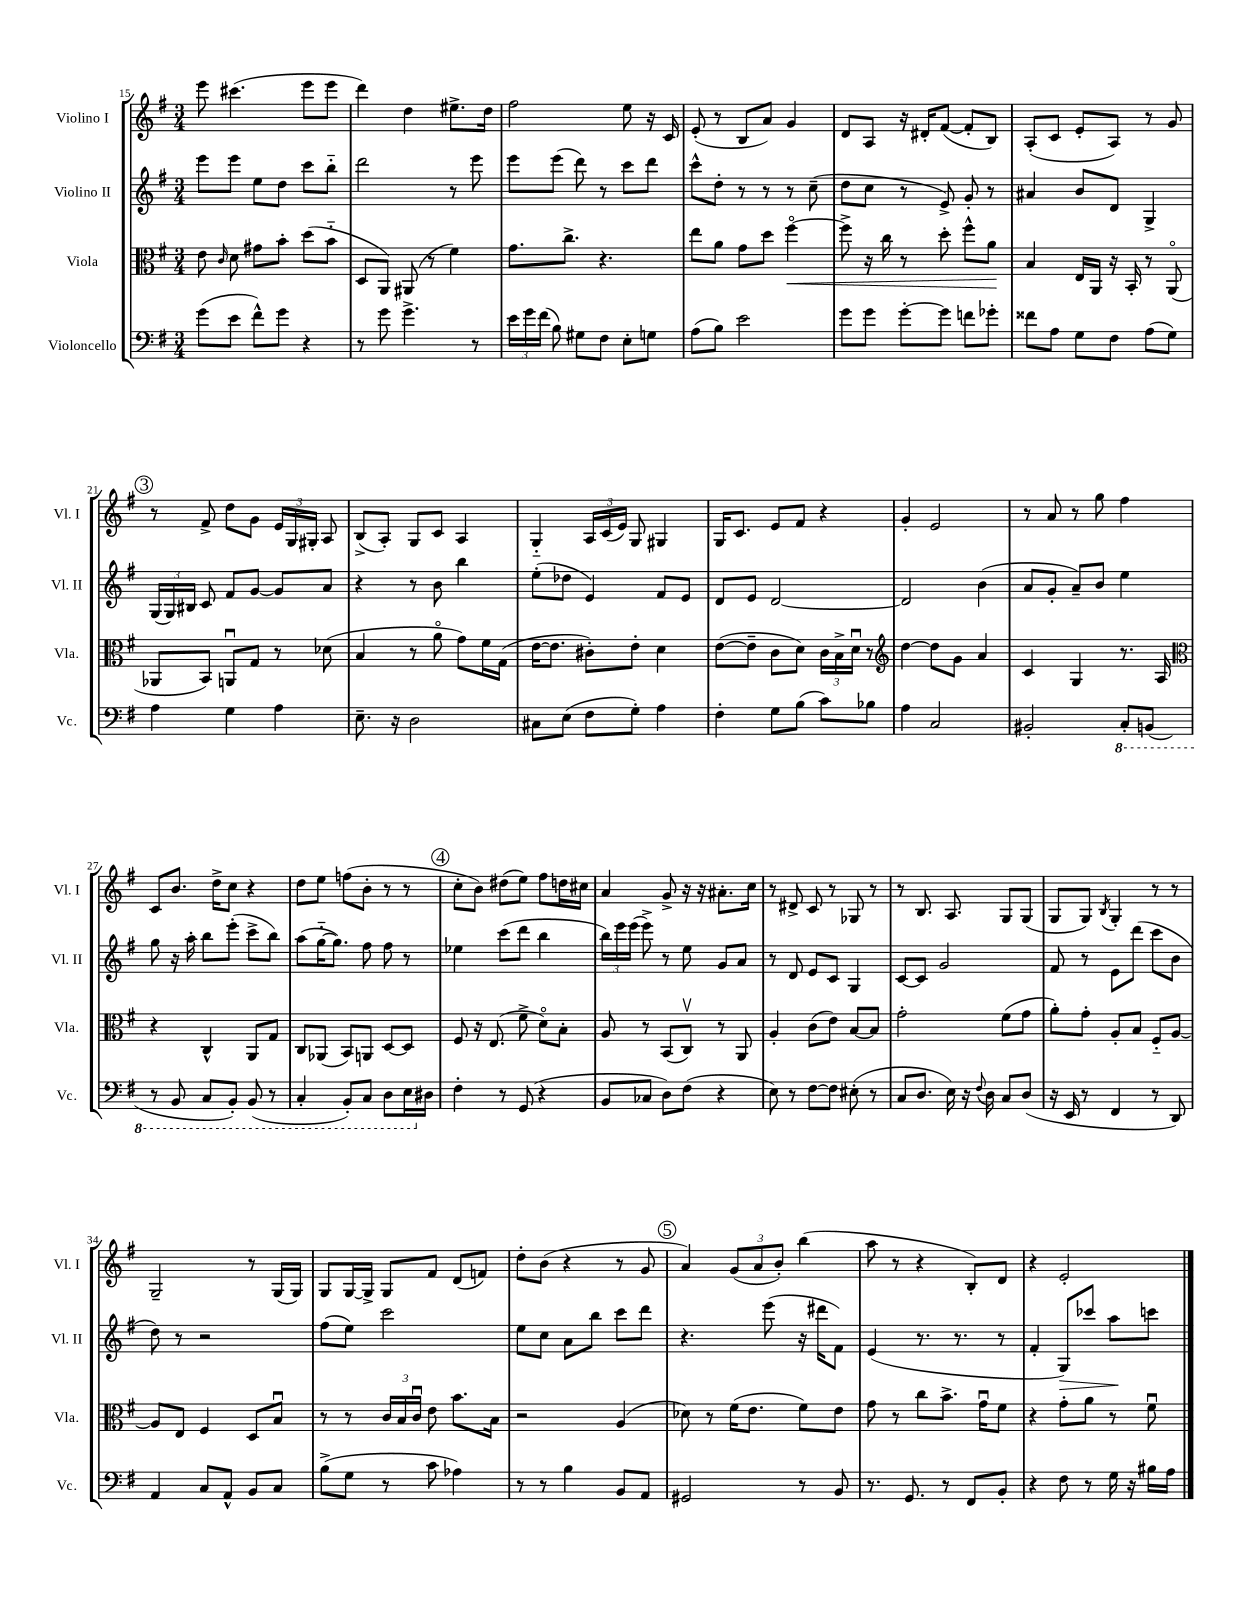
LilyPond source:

<<
\new StaffGroup <<
\new Staff = "s0" \with { instrumentName = "Violino I" shortInstrumentName = "Vl. I" } {
    \clef treble \key g \major \numericTimeSignature \time 3/4
    \autoBeamOff e'''8 cis'''4.( e'''8[ e'''8] |
    d'''4) d''4 eis''8.[-> d''16] |
    fis''2 e''8 r16 c'16 |
    e'8-.( r8 b8[ a'8]) g'4 |
    d'8[ a8] r16 dis'16[-. fis'8]~( fis'8[-. b8]) |
    a8[-.( c'8] e'8[-. a8]) r8 g'8 |
    \mark \markup { \circle "3" } r8 fis'8-> d''8[ g'8] \tuplet 3/2 { e'16[ g16 gis16]-. } a8 |
    b8[->( a8]-.) g8[ c'8] a4 |
    g4-_ \tuplet 3/2 { a16[ c'16( e'16]) } g8 gis4 |
    g16[ c'8.] e'8[ fis'8] r4 |
    g'4-. e'2 |
    r8 a'8 r8 g''8 fis''4 |
    c'8[ b'8.] d''16[-> c''8] r4 |
    d''8[ e''8] f''8[( b'8]-. r8 r8 |
    \mark \markup { \circle "4" } c''8[-. b'8]) dis''8[( e''8]) fis''8[ d''16 cis''16] |
    a'4 g'8-> r16 r16 ais'8.[-. c''16] |
    r8 dis'8-> c'8 r8 ges8 r8 |
    r8 b8. a8. g8[ g8]( |
    g8[ g8]) \acciaccatura { b8 } g4-. r8 r8 |
    g2-- r8 g16[( g16]) |
    g8[ g16~ g16]-> g8[ fis'8] d'8[( f'8]) |
    d''8[-. b'8]( r4 r8 g'8 |
    \mark \markup { \circle "5" } a'4) \tuplet 3/2 { g'8[( a'8 b'8]-.) } b''4( |
    a''8 r8 r4 b8[-.) d'8] |
    r4 e'2-. \bar "|." |
}
\new Staff = "s1" \with { instrumentName = "Violino II" shortInstrumentName = "Vl. II" } {
    \clef treble \key g \major \numericTimeSignature \time 3/4
    \autoBeamOff e'''8[ e'''8] e''8[ d''8] c'''8[ b''8]-_ |
    d'''2 r8 e'''8 |
    e'''8[ e'''8]( d'''8) r8 c'''8[ d'''8] |
    c'''8[-^ d''8]-. r8 r8 r8 c''8--( |
    d''8[ c''8] r8 e'8->) g'8-. r8 |
    ais'4 b'8[ d'8] g4-> |
    \mark \markup { \circle "3" } \tuplet 3/2 { g16[( g16) bis16] } c'8 fis'8[ g'8]~ g'8[ a'8] |
    r4 r8 b'8 b''4 |
    e''8[-.( des''8] e'4) fis'8[ e'8] |
    d'8[ e'8] d'2~ |
    d'2 b'4( |
    a'8[ g'8]-. a'8[--) b'8] e''4 |
    g''8 r16 a''16-. b''8[ e'''8]-.( c'''8[-> b''8]) |
    a''8[( g''16~-_ g''8.]) fis''8 fis''8 r8 |
    \mark \markup { \circle "4" } ees''4 c'''8[( d'''8] b''4 |
    \tuplet 3/2 { b''16[) e'''16 e'''16]( } e'''8->) r8 e''8 g'8[ a'8] |
    r8 d'8 e'8[ c'8] g4 |
    c'8[~ c'8] g'2 |
    fis'8 r8 e'8[ d'''8]( c'''8[ b'8] |
    d''8) r8 r2 |
    fis''8[( e''8]) c'''2 |
    e''8[ c''8] a'8[ b''8] c'''8[ d'''8] |
    \mark \markup { \circle "5" } r4. e'''8( r16 dis'''16[ fis'8]) |
    e'4( r8. r8. r8 |
    fis'4-. g8[\>) ces'''8] a''8[\! c'''8] \bar "|." |
}
\new Staff = "s2" \with { instrumentName = "Viola" shortInstrumentName = "Vla." } {
    \clef alto \key g \major \numericTimeSignature \time 3/4
    \autoBeamOff e'8 \grace { c'16 } d'8 gis'8[ b'8]-. d''8[( b'8]-_ |
    d8[ a,8]) ais,8( r8 fis'4) |
    g'8.[ c''8.]-> r4. |
    e''8[ a'8] g'8[ d''8] fis''4~\flageolet\< |
    fis''8-> r16 c''16 r8 d''8-. fis''8[-^ a'8]\! |
    b4 e16[ a,16] r16 b,16-. r8 a,8\flageolet( |
    \mark \markup { \circle "3" } aes,8[ b,8]) a,8[\downbow g8] r8 des'8( |
    b4 r8 a'8\flageolet g'8[) fis'16 g16]( |
    e'16[~ e'8.] cis'8[-.) e'8]-. d'4 |
    e'8[~( e'8]-- c'8[ d'8]) \tuplet 3/2 { c'16[ b16-> d'16]\downbow } r8 |
    \clef treble d''4~ d''8[ g'8] a'4 |
    c'4 g4 r8. a16 |
    \clef alto r4 c4-^ a,8[ g8] |
    c8[ aes,8]( b,8[) a,8] d8[~ d8] |
    \mark \markup { \circle "4" } fis8 r16 e8.( fis'8-> d'8[\flageolet) b8]-. |
    a8 r8 b,8[( c8]\upbow) r8 a,8 |
    a4-. c'8[( e'8]) b8[~ b8] |
    g'2-. fis'8[( g'8] |
    a'8[-.) g'8]-. a8[-. b8] fis8[-_ a8]~ |
    a8[ e8] fis4 d8[ b8]\downbow |
    r8 r8 \tuplet 3/2 { c'16[ b16 c'16]\downbow } e'8 b'8.[ b16] |
    r2 a4( |
    \mark \markup { \circle "5" } des'8) r8 fis'16[( e'8.] fis'8[) e'8] |
    g'8 r8 c''8[ b'8.]-> g'16[\downbow fis'8] |
    r4 g'8[-. a'8] r8 fis'8\downbow \bar "|." |
}
\new Staff = "s3" \with { instrumentName = "Violoncello" shortInstrumentName = "Vc." } {
    \clef bass \key g \major \numericTimeSignature \time 3/4
    \autoBeamOff g'8[( e'8] fis'8[-^) g'8] r4 |
    r8 g'8 g'4.-> r8 |
    \tuplet 3/2 { e'16[ g'16 fis'16]( } b8) gis8[ fis8] e8[-. g8] |
    a8[( b8]) e'2 |
    g'8[ g'8] g'8[~-. g'8] f'8[ ges'8]-. |
    fisis'8[ a8] g8[ fis8] a8[( g8]) |
    \mark \markup { \circle "3" } a4 g4 a4 |
    e8.-- r16 d2 |
    cis8[ e8]( fis8[ g8]-.) a4 |
    fis4-. g8[ b8]( c'8[) bes8] |
    a4 c2 |
    bis,2-. \ottava #-1 c,8[-. b,,!8]( |
    r8 b,,8 c,8[ b,,8]-.) b,,8( r8 |
    c,4-. b,,8[-.) c,8] d,8[ e,16 \ottava #0 dis16] |
    \mark \markup { \circle "4" } fis4-. r8 g,8( r4 |
    b,8[ ces8] d8[) fis8]( r4 |
    e8) r8 fis8[~ fis8] eis8-.( r8 |
    c8[ d8.] e16) r16 \appoggiatura { fis8 } d16 c8[ d8]( |
    r16 e,16 r8 fis,4 r8 d,8) |
    a,4 c8[ a,8]-^ b,8[ c8] |
    b8[->( g8] r8 c'8 aes4) |
    r8 r8 b4 b,8[ a,8] |
    \mark \markup { \circle "5" } gis,2 r8 b,8 |
    r8. g,8. r8 fis,8[ b,8]-. |
    r4 fis8 r8 g16 r16 bis16[ a16] \bar "|." |
}
>>
>>
\layout { \context { \Score currentBarNumber = #15 } }
